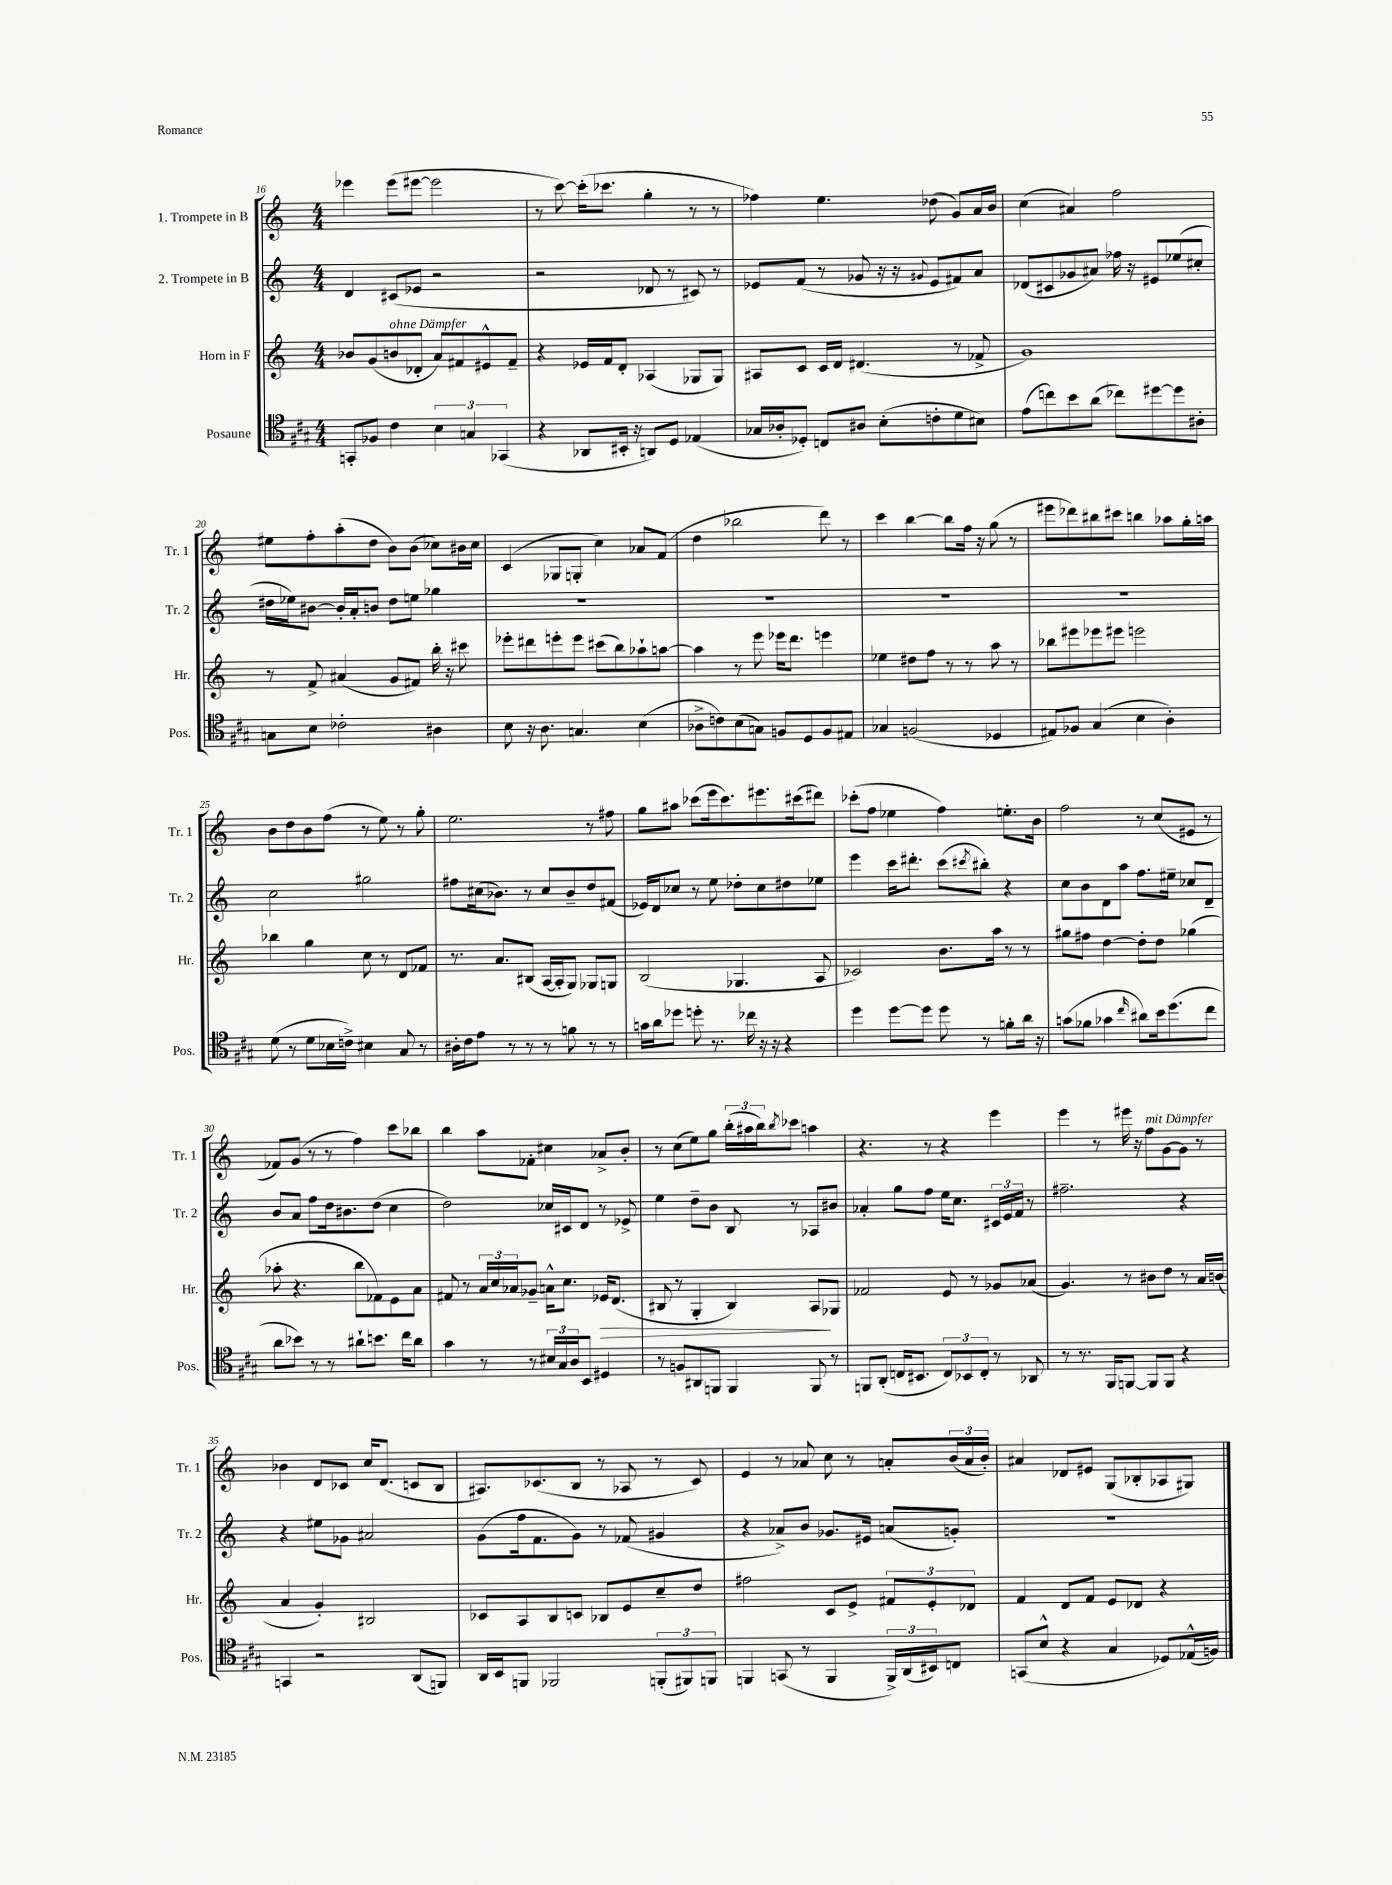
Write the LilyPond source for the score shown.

<<
\new StaffGroup <<
\new Staff = "s0" \with { instrumentName = "1. Trompete in B" shortInstrumentName = "Tr. 1" } {
    \clef treble \key c \major \numericTimeSignature \time 4/4
    ees'''4 ees'''8( eis'''8~ eis'''2 |
    r8 c'''8~) c'''16-.( ces'''8. g''4-. r8 r8 |
    fes''4) e''4. des''8( g'8) a'16 b'16 |
    c''4( ais'4) f''2 |
    eis''8 f''8-. a''8-.( d''8 b'8) b'8( ces''8) bis'16 ces''16 |
    c'4( ges8 g8-. c''4) aes'8 f'8( |
    d''4 bes''2 d'''8) r8 |
    c'''4 b''4~ b''8 f''16 r16 g''8( r8 |
    eis'''8 des'''8) bis''8 cis'''8 b''4 aes''8 g''16-. a''16 |
    b'8 d''8 b'8 f''8( r8 e''8) r8 g''8-. |
    e''2. r8 fis''8 |
    g''8 ais''8 ces'''8( e'''16 ces'''8.) eis'''8. cis'''16( dis'''8) |
    ces'''8-.( f''8 ees''4 f''4) e''8.-. b'16 |
    f''2 r8 c''8( eis'8 r8 |
    fes'8) g'8( r8 r8 f''4) c'''8 bes''8 |
    b''4 a''8 fes'8-. cis''4 aes'8-> b'8-. |
    r8 c''8( e''8) g''8 \tuplet 3/2 { b''16-.( ais''16 b''16) } \acciaccatura { b''8 } ces'''8 a''4 |
    r4. r8 r4 e'''4 |
    e'''4 r8 eis'''16 r16 f''8^\markup { \italic "mit Dämpfer" } g'8~ g'8 r8 |
    bes'4 d'8 ces'8 c''16 d'8.( c'8 b8 |
    ais8.) ces'8.( b8 r8 aes8 r8 ces'8) |
    e'4 r8 aes'8 c''8 r8 a'8-. \tuplet 3/2 { b'16( a'16 b'16-.) } |
    ais'4 des'8 eis'8 g8( bes8-. aes8 gis8) \bar "|." |
}
\new Staff = "s1" \with { instrumentName = "2. Trompete in B" shortInstrumentName = "Tr. 2" } {
    \clef treble \key c \major \numericTimeSignature \time 4/4
    d'4 cis'8( ees'8 r2 |
    r2 des'8 r8 cis'8) r8 |
    ees'8 f'8( r8 ges'8 r16 r16 \appoggiatura { gis'8 } ees'8 fis'8) a'8 |
    des'8( cis'8 ges'8 ais'8) fes''16 r16 eis'8 ees''8( cis''8-. |
    dis''16 ees''16) bis'8~ bis'16-. a'16-. b'8 dis''8 e''8 ges''4 |
    R1 |
    R1 |
    R1 |
    R1 |
    c''2 gis''2 |
    fis''8 cis''16( bes'8.) r8 cis''8 bes'8-- d''8 fis'8( |
    ees'16) d'16 ces''8 r8 e''8 des''8-. ces''8 dis''8 ees''8 |
    e'''4 c'''16 dis'''8.-. c'''8( \acciaccatura { cis'''8 } bis''8-.) r4 |
    c''8 b'8 d'8 a''8 f''8. eis''16-- ces''8 d'8-- |
    b'8 a'8 f''8 d''16 bis'8. d''8( c''4 |
    d''2) ces''16 cis'16 d'8 r8 ees'8-> |
    e''4 d''8-- b'8 b8 r8 aes8 bis'8 |
    aes'4-. g''8 f''8 e''16 c''8. \tuplet 3/2 { cis'16 e'16 f'16 } r8 |
    fis''2.-- r4 |
    r4 eis''8 ges'8 ais'2 |
    g'8( f''16 f'8. g'8) r8 fes'8( gis'4 |
    r4 aes'8->) b'8 ges'8. eis'16 a'8( g'8-.) |
    R1 \bar "|." |
}
\new Staff = "s2" \with { instrumentName = "Horn in F" shortInstrumentName = "Hr." } {
    \clef treble \key c \major \numericTimeSignature \time 4/4
    bes'8 g'8( b'8^\markup { \italic "ohne Dämpfer" } des'8-. a'8) fis'8 eis'8-^ fis'8-- |
    r4 ees'16 f'16 d'8-. aes4( ges8 ges8) |
    ais8 c'8 c'16 d'16 dis'4.( r8 fes'8-> |
    g'1) |
    r8 f'8-> ais'4( g'8 fis'8) b''16-. r16 cis'''8 |
    ees'''8-. dis'''8 e'''8-. e'''8 cis'''8( b''8) aes''8-! a''8~ |
    a''4 r8 e'''8 ees'''16 d'''8. e'''4 |
    ees''4 dis''8 f''8 r8 r8 a''8 r8 |
    bes''8 eis'''8 ees'''8 eis'''8 e'''2 |
    bes''4 g''4 c''8 r8 d'8 fes'8 |
    r8. a'8. bis8( a16~ a16-. g8) ges8 g8 |
    b2( ges4. a8 |
    ces'2) b'8. a''16 r8 r8 |
    gis''8 fis''8 d''4~ d''8-. d''8 ges''4( |
    aes''8-. r4. b''8 fes'8) e'8 a'8 |
    fis'8 r8 \tuplet 3/2 { a'16 c''16 aes'16 } ges'8-- a'16-^ c''8. ees'16\> d'8.( |
    bis8 r8 g4-. bis4) a8\! ges8 |
    fes'2 e'8 r8 ges'8 aes'8( |
    g'4.) r8 bis'8 d''8 r8 a'16 b'16( |
    a'4 g'4-.) bis2 |
    ces'8 a8 b8 c'8 bes8 e'8 c''8-- d''8 |
    fis''2 c'8 e'8-> \tuplet 3/2 { fis'8 e'8-. des'8 } |
    f'4 d'8 f'8 e'8 des'8 r4 \bar "|." |
}
\new Staff = "s3" \with { instrumentName = "Posaune" shortInstrumentName = "Pos." } {
    \clef tenor \key a \major \numericTimeSignature \time 4/4
    g,8-. fes8 cis'4 \tuplet 3/2 { b4 g4 ges,4( } |
    r4 aes,8 bis,16-. r16 a,8) d8 ees4( |
    ges16 aes16-. des8-.) c8 ais8 b8-.( c'8-. d'8 bis8) |
    e'8( c''8) b'8 a'8( ces''8) dis''8~ dis''8 ais8-. |
    g8 b8 ces'2-. ais4 |
    b8 r16 a8. g4. b4( |
    aes8-> c'8) b8( g8) f8 d8 f8 eis8 |
    ges4 f2( des4 |
    eis8) fes8 gis4( b4 a4-.) |
    d'8( r8 d'8 bes16 c'16->) bis4 gis8 r8 |
    ais16-. cis'16 e'8 r8 r8 r8 f'8 r8 r8 |
    g'16 a'16 des''8 d''8-. r8. ces''16 r16 r16 r4 |
    d''4 d''8~ d''8 d''8 r8 f'8-. a'16 r16 |
    g'8( fes'8 ges'4 \grace { cis''16 } ais'8) b'16 d''8.( cis''8 |
    a'8 bes'8) r8 r8 ais'8-! b'8. cis''16 ais'8 |
    gis'4 r8 r8 \tuplet 3/2 { bis16 gis16 a16 } b,8 dis4 |
    r8 f8 ais,8 f,8 f,4 f,8 r8 |
    f,8 a,8-.( c16 bis,8. \tuplet 3/2 { c8) bes,8 c8-. } r8 aes,8 |
    r8 r8. fis,16 f,8~ f,8 f,8 r4 |
    g,4 r2 a,8( f,8) |
    a,16 b,16 f,8 fes,2 \tuplet 3/2 { f,8-.( fis,8) f,8 } |
    f,4 g,8( r8 f,4 \tuplet 3/2 { f,16->) a,16( bis,16) } c8 |
    g,8( b8-^ r4 gis4 des8) ees16-^( f16) \bar "|." |
}
>>
>>
\layout { \context { \Score currentBarNumber = #16 } }
